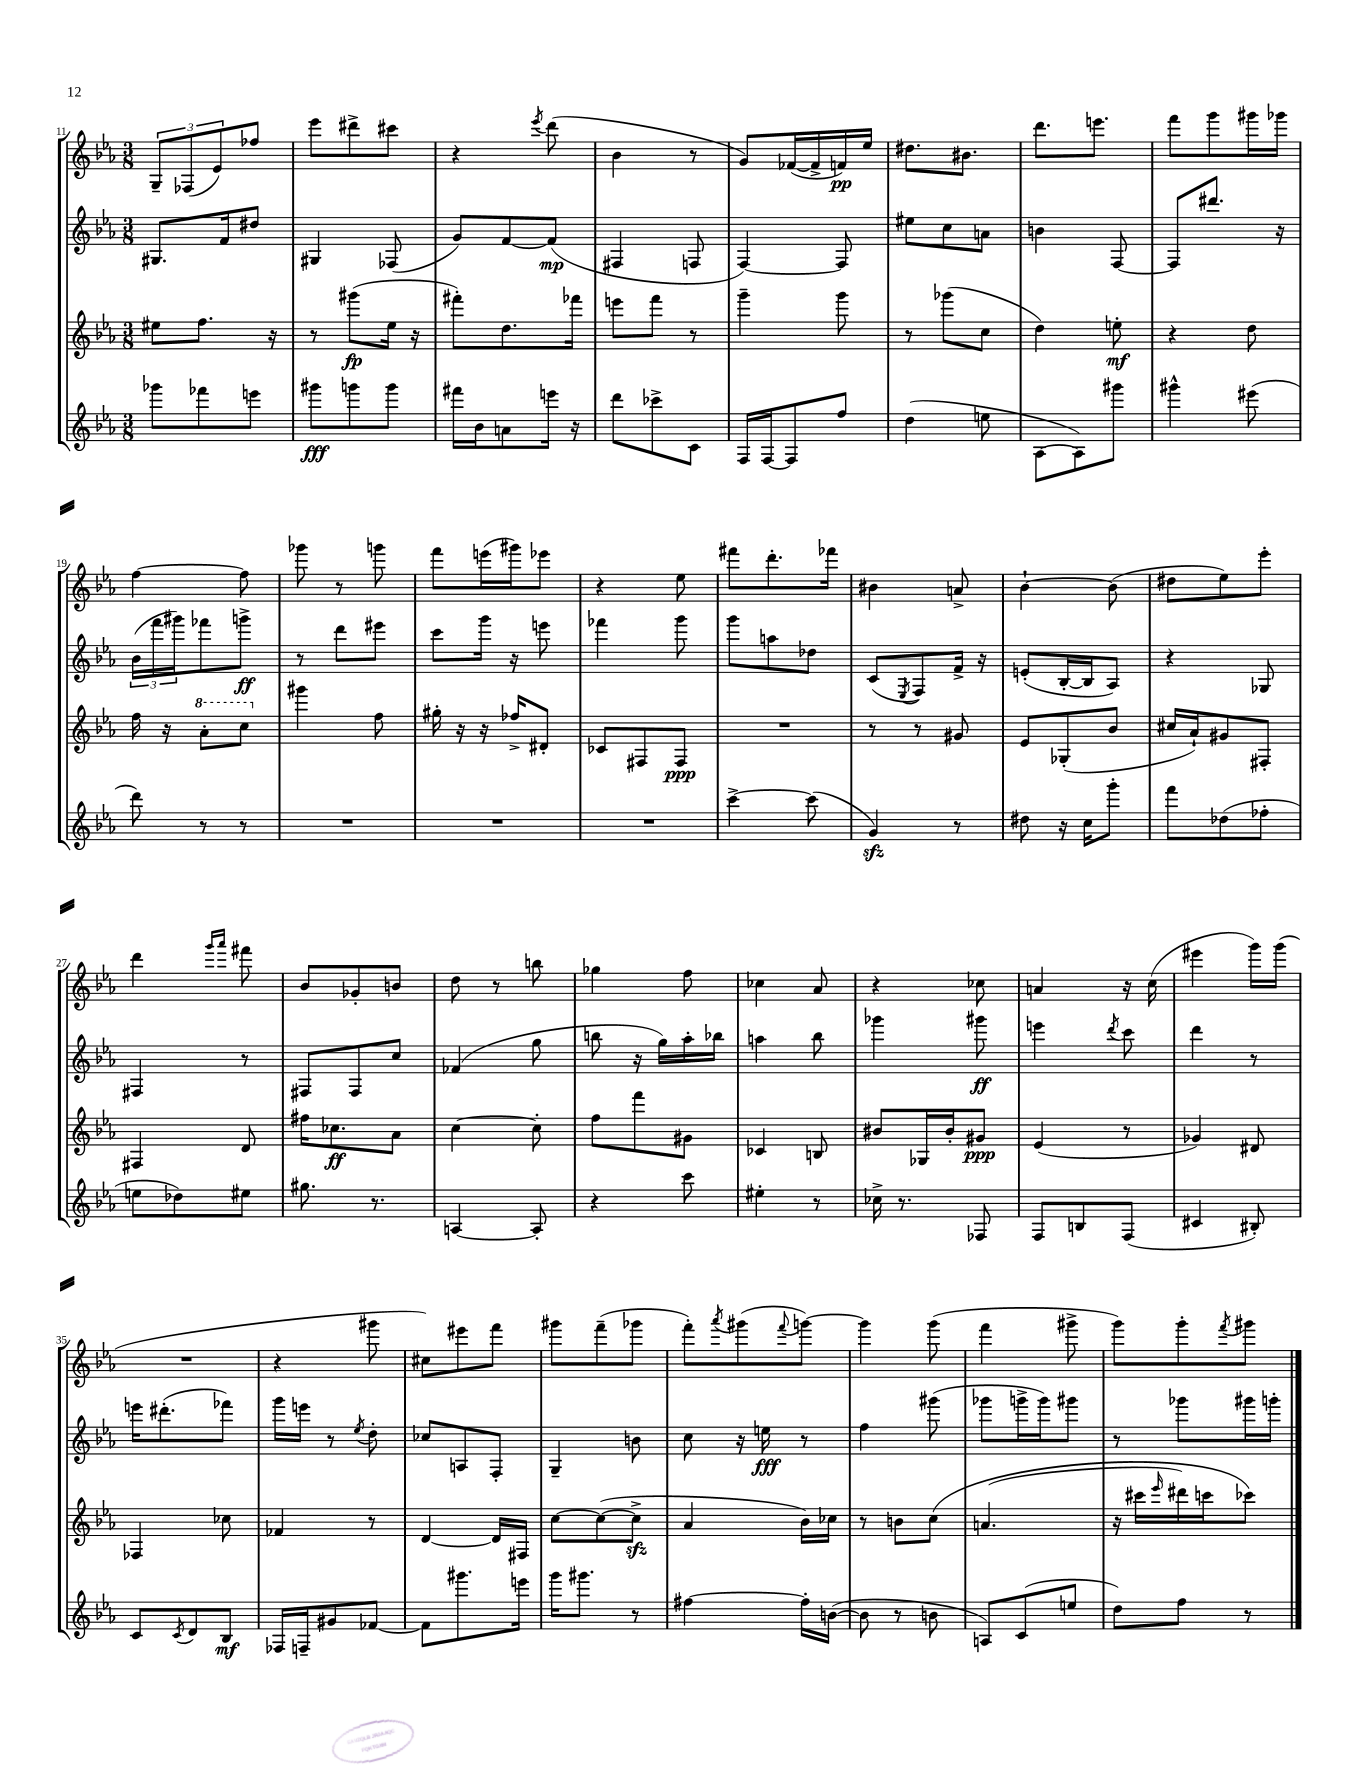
<<
\new StaffGroup <<
\new Staff = "s0" {
    \clef treble \key ees \major \numericTimeSignature \time 3/8
    \tuplet 3/2 { g8-- fes8( ees'8) } fes''8 |
    ees'''8 dis'''8-> cis'''8 |
    r4 \acciaccatura { ees'''8 } d'''8( |
    bes'4 r8 |
    g'8) fes'16~( fes'16-> f'16\pp) ees''16 |
    dis''8. bis'8. |
    d'''8. e'''8. |
    f'''8 g'''8 gis'''16 ges'''16 |
    f''4~ f''8 |
    ges'''8 r8 g'''8 |
    f'''8 e'''16( gis'''16) ees'''8 |
    r4 ees''8 |
    fis'''8 d'''8.-. fes'''16 |
    bis'4 a'8-> |
    bes'4~-! bes'8( |
    dis''8 ees''8) ees'''8-. |
    d'''4 \grace { g'''16 aes'''16 } fis'''8 |
    bes'8 ges'8-. b'8 |
    d''8 r8 b''8 |
    ges''4 f''8 |
    ces''4 aes'8 |
    r4 ces''8 |
    a'4 r16 c''16( |
    eis'''4 g'''16) g'''16( |
    R4. |
    r4 gis'''8 |
    cis''8) eis'''8 f'''8 |
    gis'''8 f'''8--( ges'''8 |
    f'''8-.) \acciaccatura { aes'''8 } gis'''8( \appoggiatura { f'''8 } g'''8~) |
    g'''4 g'''8( |
    f'''4 gis'''8-> |
    g'''8) g'''8-. \acciaccatura { f'''8 } gis'''8 \bar "|." |
}
\new Staff = "s1" {
    \clef treble \key ees \major \numericTimeSignature \time 3/8
    gis8. f'16 dis''8 |
    gis4 fes8( |
    g'8) f'8~ f'8\mp( |
    fis4 f8 |
    f4~) f8 |
    eis''8 c''8 a'8 |
    b'4 f8~ |
    f8 dis'''8. r16 |
    \tuplet 3/2 { bes'16( f'''16 gis'''16) } fes'''8 g'''8->\ff |
    r8 d'''8 eis'''8 |
    c'''8 g'''16 r16 e'''8 |
    fes'''4 g'''8 |
    g'''8 a''8 des''8 |
    c'8( \acciaccatura { ees8 } f8) f'16-> r16 |
    e'8-.( bes16~-. bes16 aes8) |
    r4 ges8 |
    fis4 r8 |
    fis8 fis8 c''8 |
    fes'4( g''8 |
    b''8 r16 g''16) aes''16-. bes''16 |
    a''4 bes''8 |
    ges'''4 gis'''8\ff |
    e'''4 \acciaccatura { d'''8 } c'''8 |
    d'''4 r8 |
    e'''16 dis'''8.-.( fes'''8) |
    g'''16 e'''16 r8 \acciaccatura { ees''8 } d''8-. |
    ces''8 a8 f8-. |
    g4-- b'8 |
    c''8 r16 e''16\fff r8 |
    f''4 gis'''8( |
    ges'''8 g'''16-> g'''16) gis'''8 |
    r8 ges'''8 gis'''16 g'''16-. \bar "|." |
}
\new Staff = "s2" {
    \clef treble \key ees \major \numericTimeSignature \time 3/8
    eis''8 f''8. r16 |
    r8 gis'''8\fp( ees''16 r16 |
    fis'''8-.) d''8. fes'''16 |
    e'''8 f'''8 r8 |
    g'''4-- g'''8 |
    r8 ges'''8( c''8 |
    d''4) e''8-.\mf |
    r4 d''8 |
    f''16 r16 \ottava #1 aes''8-. c'''8 \ottava #0 |
    gis'''4 f''8 |
    gis''16-. r16 r16 fes''16-> dis'8-. |
    ces'8 fis8 fis8\ppp |
    R4. |
    r8 r8 gis'8 |
    ees'8 ges8-.( bes'8 |
    cis''16 aes'16-!) gis'8 fis8-. |
    fis4 d'8 |
    fis''16 ces''8.\ff aes'8 |
    c''4~ c''8-. |
    f''8 f'''8 gis'8 |
    ces'4 b8 |
    bis'8 ges16 bis'16-. gis'8\ppp |
    ees'4( r8 |
    ges'4) dis'8 |
    fes4 ces''8 |
    fes'4 r8 |
    d'4~ d'16 fis16 |
    c''8~ c''8~( c''8->\sfz |
    aes'4 bes'16) ces''16 |
    r8 b'8 c''8\( |
    a'4.( |
    r16 cis'''16 \grace { ees'''16 } dis'''16) c'''16 ces'''8\) \bar "|." |
}
\new Staff = "s3" {
    \clef treble \key ees \major \numericTimeSignature \time 3/8
    ges'''8 fes'''8 e'''8 |
    gis'''8\fff g'''8 g'''8 |
    fis'''16 bes'16 a'8 e'''16 r16 |
    d'''8 ces'''8-> c'8 |
    f16 f16~ f8 f''8 |
    d''4( e''8 |
    aes8~ aes8) gis'''8 |
    gis'''4-^ eis'''8( |
    d'''8) r8 r8 |
    R4. |
    R4. |
    R4. |
    c'''4~-> c'''8( |
    g'4\sfz) r8 |
    dis''8 r16 c''16 g'''8-. |
    f'''8 des''8( fes''8-. |
    e''8 des''8) eis''8 |
    gis''8. r8. |
    a4~ a8-. |
    r4 c'''8 |
    eis''4-. r8 |
    ces''16-> r8. fes8 |
    f8 b8 f8( |
    cis'4 bis8-.) |
    c'8 \acciaccatura { c'8 } d'8 bes8\mf |
    fes16 f16-- gis'8 fes'8~ |
    fes'8 gis'''8. e'''16 |
    g'''16 gis'''8. r8 |
    fis''4~ fis''16-. b'16~( |
    b'8 r8 b'8 |
    a8) c'8( e''8 |
    d''8) f''8 r8 \bar "|." |
}
>>
>>
\layout { \context { \Score currentBarNumber = #11 } }
